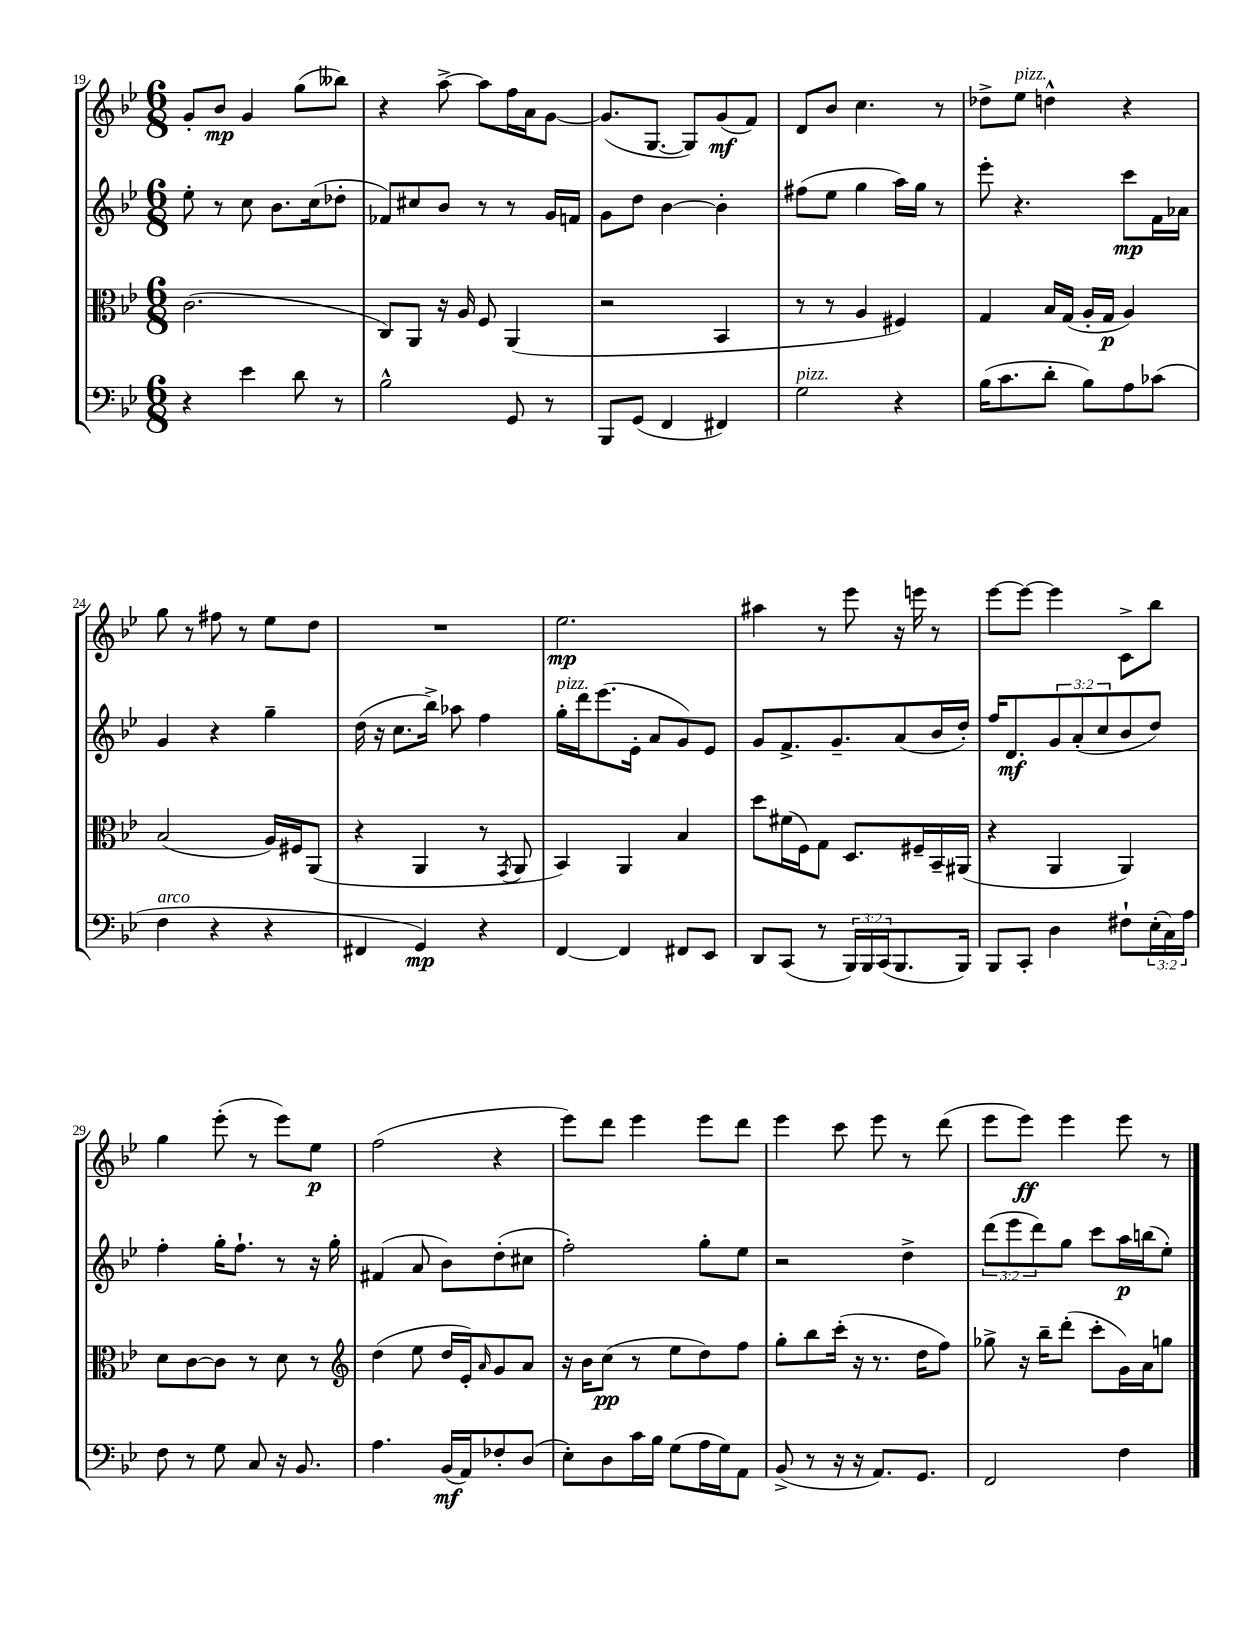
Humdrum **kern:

**kern	**kern	**kern	**kern
*staff4	*staff3	*staff2	*staff1
*clefF4	*clefC3	*clefG2	*clefG2
*k[b-e-]	*k[b-e-]	*k[b-e-]	*k[b-e-]
*M6/8	*M6/8	*M6/8	*M6/8
4r	(2.c	8ee-'	8g'
.	.	8r	8b-
4e-	.	8cc	4g
.	.	8.b-	.
8d	.	.	(8gg
.	.	(16cc	.
8r	.	8dd-'	8bb--)
=	=	=	=
2B-^^	8C)	8f-)	4r
.	8AA	8cc#	.
.	16r	8b-	[8aa^
.	16A	.	.
.	8F	8r	8aa]
8GG	(4AA	8r	16ff
.	.	.	16a
8r	.	16g	[8g
.	.	16f	.
=	=	=	=
8BBB-	2r	8g	(8.g]
(8GG	.	8dd	.
.	.	.	[8.G
4FF	.	[4b-	.
.	.	.	8G])
4FF#)	4BB-	4b-']	(8g
.	.	.	8f)
=	=	=	=
2G	8r	(8ff#	8d
.	8r	8ee-	8b-
.	4A	4gg	4.cc
4r	4F#)	16aa)	.
.	.	16gg	.
.	.	8r	8r
=	=	=	=
(16B-	4G	8eee-'	8dd-^
8.c	.	.	.
.	.	4.r	8ee-
8d'	16B-	.	4dd^^
.	(16G	.	.
8B-)	16A'	.	.
.	16G	.	.
8A	4A)	8ccc	4r
(8c-	.	16f	.
.	.	16a-	.
=	=	=	=
4F	(2B-	4g	8gg
.	.	.	8r
4r	.	4r	8ff#
.	.	.	8r
4r	16A)	4gg~	8ee-
.	16F#	.	.
.	(8AA	.	8dd
=	=	=	=
4FF#	4r	(16dd	2.r
.	.	16r	.
.	.	8.cc	.
4GG)	4AA	.	.
.	.	16bb-^)	.
.	.	8aa-	.
4r	8r	4ff	.
.	8qGG	.	.
.	8AA	.	.
=	=	=	=
[4FF	4BB-)	16gg'	2.ee-
.	.	16ddd	.
.	.	(8.eee-	.
4FF]	4AA	.	.
.	.	16e-'	.
.	.	8a	.
8FF#	4B-	8g)	.
8EE-	.	8e-	.
=	=	=	=
8DD	8dd	8g	4aa#
(8CC	(16f#	8.f^	.
.	16F)	.	.
8r	8G	.	8r
.	.	8.g~	.
24BBB-)	8.D	.	8eee-
24BBB-	.	.	.
(24CC	.	.	.
8.BBB-	.	(8a	16r
.	16F#~	.	16eee
.	16BB-~	16b-	8r
16BBB-)	(16AA#	16dd')	.
=	=	=	=
8BBB-	4r	16ff	[8eee-
.	.	8.d	.
8CC'	.	.	8eee-_
4D	4AA	12g	4eee-]
.	.	(12a'	.
.	.	12cc	.
8F#`	4AA)	8b-	8c^
(24E-'	.	8dd)	8bb-
24C)	.	.	.
24A	.	.	.
=	=	=	=
8F	8d	4ff'	4gg
8r	[8c	.	.
8G	8c]	16gg'	(8eee-'
.	.	8.ff`	.
8C	8r	.	8r
16r	8d	8r	8eee-)
8.BB-	.	.	.
.	8r	16r	8ee-
.	.	16gg'	.
=	=	=	=
*	*clefG2	*	*
4.A	(4dd	(4f#	(2ff
.	8ee-	8a	.
(16BB-	16dd	8b-)	.
16AA)	16e-')	.	.
.	16qqa	.	.
8F-'	8g	(8dd'	4r
(8D	8a	8cc#	.
=	=	=	=
8E-')	16r	2ff')	8eee-)
.	16b-	.	.
8D	(8cc	.	8ddd
16c	8r	.	4eee-
16B-	.	.	.
(8G	8ee-	.	.
16A	8dd)	8gg'	8eee-
16G)	.	.	.
8AA	8ff	8ee-	8ddd
=	=	=	=
(8BB-^	8gg'	2r	4eee-
8r	8bb-	.	.
16r	(16ccc'	.	8ccc
16r	16r	.	.
8.AA)	8.r	.	8eee-
.	.	4dd^	8r
8.GG	16dd	.	.
.	8ff)	.	(8ddd
=	=	=	=
2FF	8gg-^	(12ddd	8eee-
.	.	12eee-	.
.	16r	.	8eee-)
.	.	12ddd)	.
.	16bb-~	.	.
.	(8ddd'	8gg	4eee-
.	8ccc'	8ccc	.
4F	16g)	16aa	8eee-
.	16a	(16bb	.
.	8gg	8ee-')	8r
==	==	==	==
*-	*-	*-	*-
